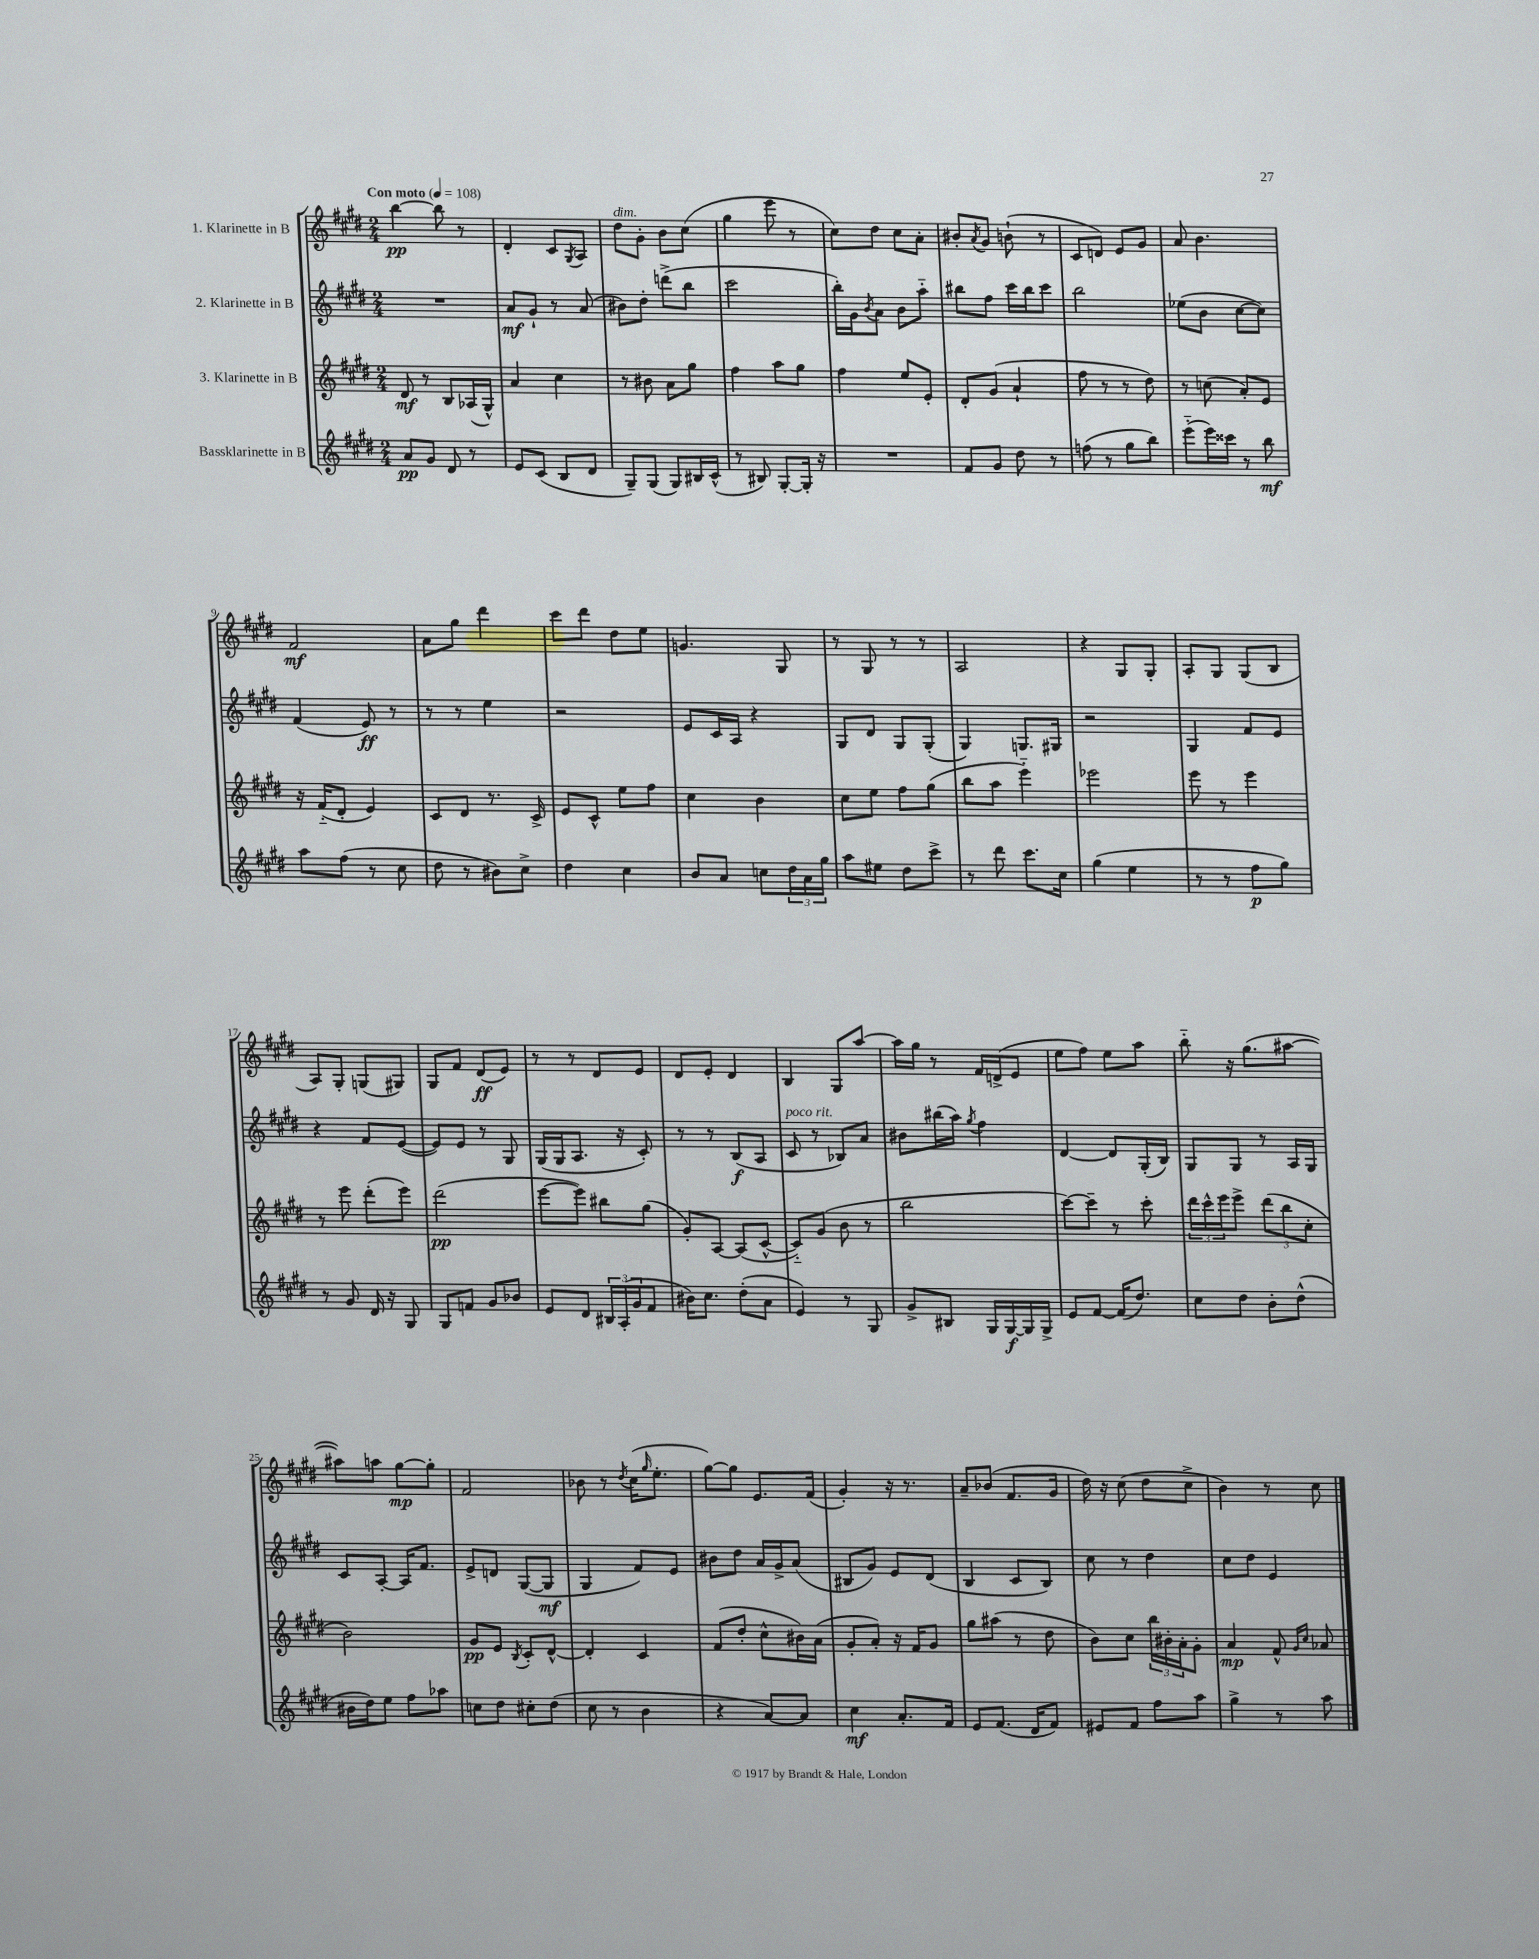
<<
\new StaffGroup <<
\new Staff = "s0" \with { instrumentName = "1. Klarinette in B" } {
    \clef treble \key e \major \numericTimeSignature \time 2/4 \tempo "Con moto" 4 = 108
    b''4~\pp b''8 r8 |
    dis'4-. cis'8 \acciaccatura { gis8 } a8 |
    dis''8^\markup { \italic "dim." } gis'8-. b'8 cis''8( |
    gis''4 e'''8 r8 |
    cis''8) dis''8 cis''8 a'8-. |
    bis'8-. \acciaccatura { a'8 } gis'8 b'8-!( r8 |
    cis'8 d'8) e'8 gis'8 |
    a'8 b'4. |
    fis'2\mf |
    a'8 gis''8 dis'''4 |
    cis'''8 dis'''8 dis''8 e''8 |
    g'4. gis8 |
    r8 gis8 r8 r8 |
    a2 |
    r4 gis8 gis8-. |
    a8-. gis8 gis8( b8 |
    a8) gis8-. g8( gis8) |
    gis8 fis'8 dis'8\ff( e'8) |
    r8 r8 dis'8 e'8 |
    dis'8 e'8-. dis'4 |
    b4 gis8 a''8~ |
    a''16 gis''16 r8 fis'16 d'16->( e'8 |
    e''8 fis''8) e''8 a''8 |
    b''8-_ r16 gis''8.( ais''8~ |
    ais''8) a''8 gis''8~\mp gis''8-. |
    fis'2 |
    bes'8 r8 \acciaccatura { dis''8 } cis''16( \grace { gis''16 } e''8.-. |
    gis''8~) gis''8 e'8. fis'16( |
    gis'4-.) r16 r8. |
    a'8-- bes'8( fis'8. gis'16 |
    dis''16) r16 cis''8( dis''8 cis''8-> |
    b'4) r8 cis''8 \bar "|." |
}
\new Staff = "s1" \with { instrumentName = "2. Klarinette in B" } {
    \clef treble \key e \major \numericTimeSignature \time 2/4
    R2 |
    a'8\mf gis'8-! r8 a'8( |
    bis'8) dis''8-. d'''8->( b''8 |
    cis'''2 |
    b''16-.) gis'16 \acciaccatura { b'8 } a'8 b'8 a''8-_ |
    bis''8 fis''8 cis'''16 bis''16 cis'''8 |
    b''2 |
    ees''8( b'8 cis''8~ cis''8) |
    fis'4( e'8\ff) r8 |
    r8 r8 e''4 |
    r2 |
    e'8 cis'16 a16 r4 |
    gis8 dis'8 gis8 gis8-.( |
    gis4) g8. gis16 |
    r2 |
    gis4 fis'8 e'8 |
    r4 fis'8 e'8~( |
    e'8) e'8 r8 gis8 |
    gis16( gis16 a8. r16 cis'8-.) |
    r8 r8 b8\f( a8 |
    cis'8^\markup { \italic "poco rit." } r8 bes8) a'8 |
    bis'8 bis''16( a''16) \acciaccatura { gis''8 } fis''4 |
    dis'4~ dis'8 gis16-.( b16) |
    gis8 gis8 r8 a16 gis16 |
    cis'8 a8~-. a16 fis'8. |
    e'8-> d'8 gis8~( gis8\mf |
    gis4 fis'8) e'8 |
    bis'8 dis''8 a'16 gis'16-> a'8( |
    bis8 gis'8) e'8 dis'8( |
    b4 cis'8 b8) |
    cis''8 r8 dis''4 |
    cis''8 dis''8 e'4 \bar "|." |
}
\new Staff = "s2" \with { instrumentName = "3. Klarinette in B" } {
    \clef treble \key e \major \numericTimeSignature \time 2/4
    dis'8\mf r8 b8 aes16( gis16-^) |
    a'4 cis''4 |
    r8 bis'8 a'8 gis''8 |
    fis''4 a''8 gis''8 |
    fis''4 e''8 e'8-. |
    dis'8-. gis'8( a'4-! |
    fis''8 r8 r8 dis''8) |
    r8 c''8( a'8-.) e'8 |
    r16 fis'16-_( dis'8-. e'4) |
    cis'8 dis'8 r8. cis'16-> |
    e'8 cis'8-^ e''8 fis''8 |
    cis''4 b'4 |
    cis''8 e''8 fis''8 gis''8( |
    b''8 a''8 e'''4-_) |
    ees'''2 |
    e'''8 r8 e'''4 |
    r8 e'''8 dis'''8-.( e'''8) |
    dis'''2\pp( |
    e'''8~ e'''8) bis''8 gis''8( |
    gis'8-.) a8~ a8( cis'8~-^ |
    cis'8-_) gis'8( b'8 r8 |
    b''2 |
    cis'''8~) cis'''8-- r8 cis'''8-. |
    \tuplet 3/2 { dis'''16 cis'''16-^ e'''16 } e'''8-> \tuplet 3/2 { dis'''8( b''8 cis''8-. } |
    b'2) |
    gis'8\pp e'8 \acciaccatura { b8 } cis'8-. dis'8~-^ |
    dis'4-. cis'4 |
    fis'8( dis''8-. cis''8-^ bis'16) a'16( |
    gis'8-. a'8-.) r16 fis'16 gis'8 |
    gis''8 ais''8( r8 dis''8 |
    b'8) cis''8 \tuplet 3/2 { b''16 bis'16-. a'16-. } gis'8-. |
    a'4\mp fis'8-^ \grace { gis'16 cis''16 } aes'8 \bar "|." |
}
\new Staff = "s3" \with { instrumentName = "Bassklarinette in B" } {
    \clef treble \key e \major \numericTimeSignature \time 2/4
    a'8\pp gis'8 dis'8 r8 |
    e'8 cis'8( b8 dis'8 |
    gis8--) gis8( gis8) bis16 cis'16-^( |
    r8 bis8) gis8~-. gis16-. r16 |
    R2 |
    fis'8 gis'8 dis''8 r8 |
    f''8( r8 gis''8 b''8) |
    e'''8-_( e'''16) cisis'''16 r8 b''8\mf |
    a''8 fis''8( r8 cis''8 |
    dis''8 r8 bis'8) cis''8-> |
    dis''4 cis''4 |
    b'8 a'8 c''8 \tuplet 3/2 { dis''16 a'16 gis''16 } |
    a''8 eis''8 dis''8 cis'''8-> |
    r8 dis'''8 cis'''8. cis''16 |
    gis''4( e''4 |
    r8 r8 fis''8\p gis''8) |
    r8 gis'8 dis'16 r16 gis8 |
    gis8 f'8 gis'8 bes'8 |
    e'8 dis'8 \tuplet 3/2 { bis16 a16-.( gis'16 } fis'8 |
    bis'16) cis''8. dis''8-.( a'8 |
    e'4) r8 gis8 |
    gis'8-> bis8 gis16 gis16~\f gis16 gis16-> |
    e'8 fis'8~ fis'16( dis''8.) |
    cis''8 dis''8 b'8-. dis''8-^( |
    bis'16 dis''16) e''8 fis''8 aes''8 |
    c''8 dis''8 cis''8-. dis''8( |
    cis''8 r8 b'4 |
    r4 a'8~) a'8 |
    cis''4\mf a'8.-. fis'16 |
    e'8 fis'8.( dis'16 fis'8) |
    eis'8 fis'8 fis''8 a''8 |
    gis''4-> r8 a''8 \bar "|." |
}
>>
>>
